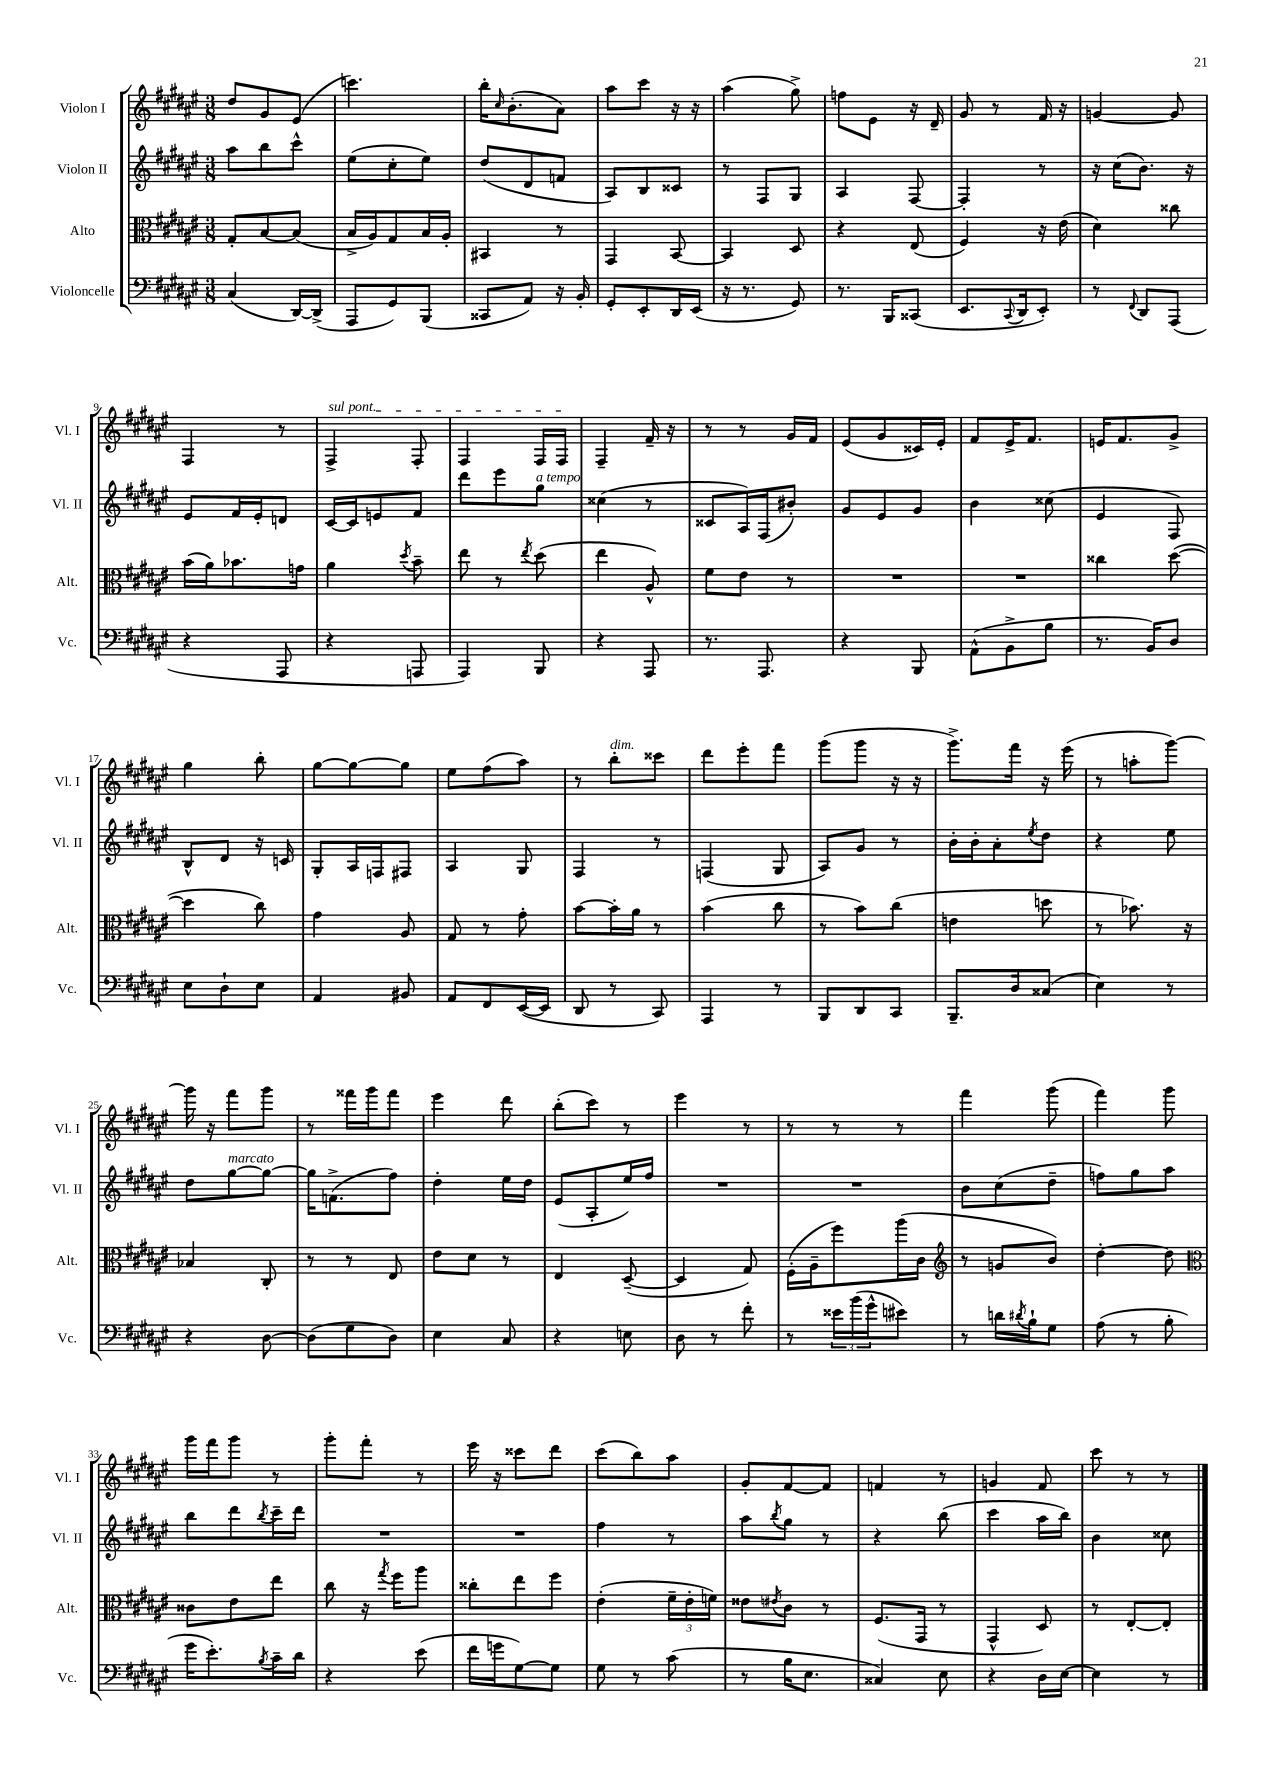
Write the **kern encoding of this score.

**kern	**kern	**kern	**kern
*staff4	*staff3	*staff2	*staff1
*clefF4	*clefC3	*clefG2	*clefG2
*k[f#c#g#d#a#e#]	*k[f#c#g#d#a#e#]	*k[f#c#g#d#a#e#]	*k[f#c#g#d#a#e#]
*M3/8	*M3/8	*M3/8	*M3/8
(4C#	8G#'	8aa#	8dd#
.	[8B	8bb	8g#
[16DD#)	(8B]	8ccc#^^	(8e#
(16DD#^]	.	.	.
=	=	=	=
8AAA#	16B^	(8ee#	4.ccc)
.	16A#)	.	.
8GG#)	8G#	8cc#'	.
(8BBB	16B	8ee#)	.
.	16A#'	.	.
=	=	=	=
8CC##	4BB#	(8dd#	16bb'
.	.	.	16qqcc#
.	.	.	(8.b'
8AA#)	.	8d#	.
16r	8r	8f	8a#)
16BB'	.	.	.
=	=	=	=
8GG#'	4GG#	8A#)	8aa#
8EE#'	.	8B	8ccc#
16DD#	[8BB	8c##	16r
(16EE#	.	.	16r
=	=	=	=
16r	4BB]	8r	(4aa#
8.r	.	.	.
.	.	8F#	.
8GG#)	8D#	8G#	8gg#^)
=	=	=	=
8.r	4r	4A#	8ff
.	.	.	8e#
16BBB	.	.	.
(8CC##	(8E#	[8F#	16r
.	.	.	16d#~
=	=	=	=
8.EE#	4F#)	4F#']	8g#
.	.	.	8r
8qqCC#	.	.	.
16DD#	.	.	.
8EE#')	16r	8r	16f#
.	(16e#	.	16r
=	=	=	=
8r	4d#)	16r	[4g
.	.	(16cc#	.
8qqFF#	.	.	.
8DD#	.	8.b)	.
(8AAA#	8cc##	.	8g]
.	.	16r	.
=	=	=	=
4r	(16b	8e#	4F#
.	16a#)	.	.
.	8.b-	16f#	.
.	.	16e#'	.
8AAA#	.	8d	8r
.	16g	.	.
=	=	=	=
4r	4a#	[16c#	4F#^
.	.	16c#]	.
.	.	8e	.
.	8qdd#	.	.
8AAA	8b~	8f#	8F#'
=	=	=	=
4AAA#)	8ee#	8ddd#	4F#
.	8r	8eee#	.
.	8qee#	.	.
8BBB	(8dd#	8gg#	16F#
.	.	.	16F#
=	=	=	=
4r	4ee#	(4cc##	4F#~
8AAA#	8A#^^)	8r	16f#~
.	.	.	16r
=	=	=	=
8.r	8f#	8c##	8r
.	8e#	16A#)	8r
8.AAA#	.	(16F#	.
.	8r	8b#')	16g#
.	.	.	16f#
=	=	=	=
4r	4.r	8g#	(8e#
.	.	8e#	8g#
8BBB	.	8g#	16c##)
.	.	.	16e#'
=	=	=	=
(8AA#^^	4.r	4b	8f#
8BB^	.	.	16e#^
.	.	.	8.f#
8B	.	(8cc##	.
=	=	=	=
8.r	4cc##	4e#	16e
.	.	.	8.f#
16BB)	.	.	.
8D#	([8dd#	8F#)	8g#^
=	=	=	=
8E#	4dd#]	8B^^	4gg#
8D#`	.	8d#	.
8E#	8cc#)	16r	8bb'
.	.	16c	.
=	=	=	=
4AA#	4g#	8G#'	[8gg#
.	.	16A#	8gg#_
.	.	16F	.
8BB#	8A#	8F#	8gg#]
=	=	=	=
8AA#	8G#	4A#	8ee#
8FF#	8r	.	(8ff#
([16EE#	8g#'	8G#	8aa#)
16EE#]	.	.	.
=	=	=	=
8DD#	[8b	4F#	8r
8r	16b']	.	8bb'
.	16a#	.	.
8CC#)	8r	8r	8ccc##
=	=	=	=
4AAA#	(4b	(4F	8ddd#
.	.	.	8eee#'
8r	8cc#	8G#	8fff#
=	=	=	=
8BBB	8r	8A#)	(8ggg#
8DD#	8b)	8g#	8ggg#
8CC#	(8cc#	8r	16r
.	.	.	16r
=	=	=	=
8.BBB~	4e	16b'	8.ggg#^)
.	.	16b'	.
.	.	8a#'	.
16D#	.	.	16fff#
.	.	8qee#	.
(8C##	8dd	8dd#	16r
.	.	.	(16eee#
=	=	=	=
4E#)	8r	4r	8r
.	8.b-)	.	8aa'
8r	.	8ee#	[8ggg#)
.	16r	.	.
=	=	=	=
4r	4B-	8dd#	16ggg#]
.	.	.	16r
.	.	[8gg#	8fff#
[8D#	8C#'	8gg#_	8ggg#
=	=	=	=
(8D#]	8r	16gg#]	8r
.	.	(8.f^	.
8G#	8r	.	16fff##
.	.	.	16ggg#
8D#)	8E#	8ff#)	8fff##
=	=	=	=
4E#	8e#	4dd#'	4eee#
.	8d#	.	.
8C#	8r	16ee#	8ddd#
.	.	16dd#	.
=	=	=	=
4r	4E#	(8e#	(8bb'
.	.	8A#'	8ccc#)
8E	([8D#~	16ee#)	8r
.	.	16ff#	.
=	=	=	=
8D#	4D#]	4.r	4eee#
8r	.	.	.
8f#'	8G#)	.	8r
=	=	=	=
8r	(16F#'	4.r	8r
.	16A#~	.	.
24e##	8ff#)	.	8r
(24b	.	.	.
24g#^^	.	.	.
8e#)	(16aa#	.	8r
.	16c#	.	.
=	=	=	=
*	*clefG2	*	*
8r	8r	8b	4fff#
16d	8g	(8cc#	.
8qd#	.	.	.
16B`	.	.	.
8G#	8b)	8dd#~	(8ggg#
=	=	=	=
(8A#	[4dd#'	8ff)	4fff#)
8r	.	8gg#	.
8B'	8dd#]	8aa#	8ggg#
=	=	=	=
*	*clefC3	*	*
16g#	8c##	8bb	16ggg#
8.e#')	.	.	16fff#
.	8e#	8ddd#	8ggg#
8qB	.	8qbb	.
16c#~	8ee#	16ccc#~	8r
16d#	.	16ddd#	.
=	=	=	=
4r	8cc#	4.r	8ggg#'
.	16r	.	8fff#'
.	8qgg#	.	.
.	16ff#	.	.
(8e#	8aa#	.	8r
=	=	=	=
16f#	8cc##'	4.r	16eee#
16g	.	.	16r
[8G#)	8ee#	.	8ccc##
8G#]	8ff#	.	8ddd#
=	=	=	=
8G#	(4e#'	4ff#	(8ccc#
8r	.	.	8bb)
(8c#	24f#~	8r	8aa#
.	24e#'	.	.
.	24f)	.	.
=	=	=	=
8r	8e##	8aa#	8g#'
.	8qe#	8qbb	.
16B	8c#	8gg#	[8f#
8.E#	.	.	.
.	8r	8r	8f#]
=	=	=	=
4C##)	(8.F#	4r	4f
.	16GG#	.	.
8E#	8r	(8bb	8r
=	=	=	=
4r	4GG#^^	4ccc#	4g
16D#	8D#)	16aa#	8f#
[16E#	.	16bb)	.
=	=	=	=
4E#]	8r	4b	8ccc#
.	[8E#'	.	8r
8r	8E#']	8cc##	8r
==	==	==	==
*-	*-	*-	*-
